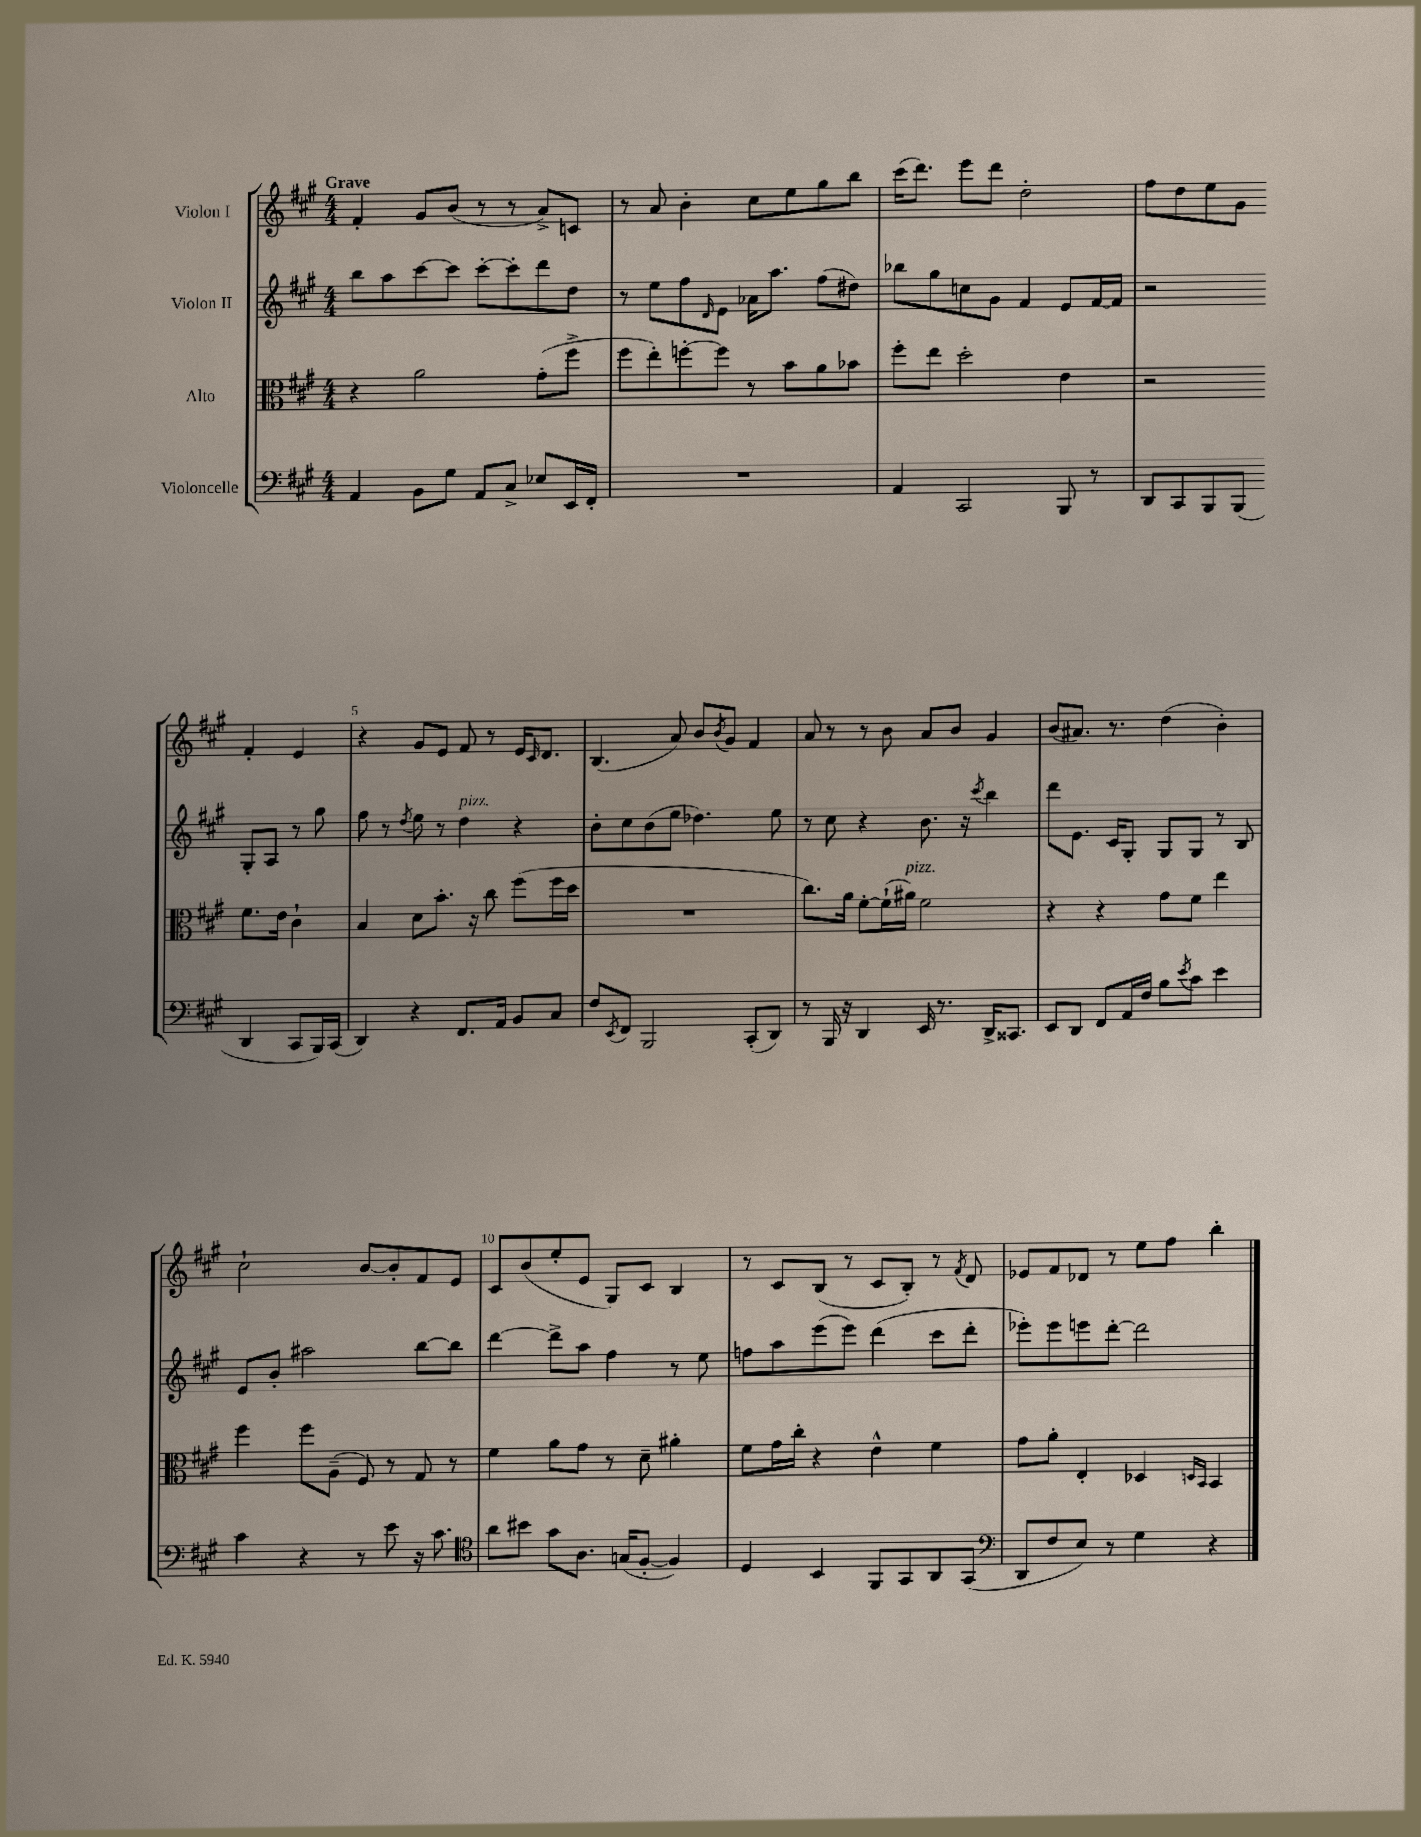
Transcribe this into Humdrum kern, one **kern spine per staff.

**kern	**kern	**kern	**kern
*part4	*part3	*part2	*part1
*staff4	*staff3	*staff2	*staff1
*I"Violoncelle	*I"Alto	*I"Violon II	*I"Violon I
*clefF4	*clefC3	*clefG2	*clefG2
*k[f#c#g#]	*k[f#c#g#]	*k[f#c#g#]	*k[f#c#g#]
*M4/4	*M4/4	*M4/4	*M4/4
=1	=1	=1	=1
!	!	!	!LO:TX:a:B:t=Grave
4AA/	4r	8bb\L	4f#'/
.	.	8aa\	.
8BB\L	2a\	[8ccc#\	8g#/L
8G#\J	.	8ccc#\J]	(8b/J
8AA/L	.	[8ccc#'\L	8r
8C#^/J	.	8ccc#'\]	8r
8E-X/L	(8g#'\L	8ddd\	8a^/L)
16EE/L	8ff#^\J	8dd\J	8cn/J
16FF#'/JJ	.	.	.
=2	=2	=2	=2
1r	8ff#\L	8r	8r
.	8ee'\)	8ee\L	8a/
.	[8ffn'\	8ff#\	4b'\
.	.	16qqd/	.
.	8ff\J]	8e\J	.
.	8r	16a-X\KL	8cc#\L
.	.	8.aa\J	.
.	8b\L	.	8ee\
.	8a\	(8ff#\L	8gg#\
.	8b-X\J	8dd#X\J)	8bb\J
=3	=3	=3	=3
4AA/	8ff#'\L	8bb-X\L	(16ccc#\KL
.	.	.	8.ddd\J)
.	8ee\J	8gg#\	.
2CC#/	2dd'\	8ccn\	8eee\L
.	.	8g#\J	8ddd\J
.	.	4f#/	2dd'\
8BBB/	4e\	8e/L	.
8r	.	[16f#/L	.
.	.	16f#/JJ]	.
=4	=4	=4	=4
8DD/L	2r	2r	8ff#\L
8CC#/	.	.	8dd\
8BBB/	.	.	8ee\
(8BBB/J	.	.	8g#\J
4DD/	8.f#\L	8G#'/L	4f#'/
.	.	8A/J	.
.	16e\Jk	.	.
8CC#/L	4c#`\	8r	4e/
16BBB/L)	.	8gg#\	.
(16CC#/JJ	.	.	.
!!LO:LB:g=z
=5	=5	=5	=5
4DD/)	4B/	8ff#\	4r
.	.	8r	.
.	.	8qdd/	.
4r	8d\L	8ee\	8g#/L
.	8.b'\J	8r	8e/J
!	!	!LO:TX:a:i:t=pizz.	!
8.FF#/L	.	4dd\	8f#/
.	16r	.	.
.	8cc#\	.	8r
16AA/Jk	.	.	.
8BB/L	(8ff#\L	4r	16e/KL
.	.	.	16qqc#/
.	.	.	8.d/J
8C#/J	16ff#\L	.	.
.	16dd\JJ	.	.
=6	=6	=6	=6
8F#/L	1r	8b'\L	(4.B/
8qEE/	.	.	.
8FF#/J	.	8cc#\	.
2BBB/	.	(8b\	.
.	.	8ee\J	8a/)
.	.	4.dd-X\)	8b/L
.	.	.	8qb/
.	.	.	8g#/J
(8CC#'/L	.	.	4f#/
8DD/J)	.	8ee\	.
=7	=7	=7	=7
8r	8.cc#\L)	8r	8a/
16BBB/	.	8cc#\	8r
16r	16a\Jk	.	.
4DD/	[8f#'\L	4r	8r
.	(16f#`\L]	.	8b\
!	!LO:TX:a:i:t=pizz.	!	!
.	16a#X\JJ)	.	.
16EE/	2f#\	8.b\	8a/L
8.r	.	.	.
.	.	.	8b/J
.	.	16r	.
.	.	8qccc#/	.
16DD^/KL	.	4bb\	4g#/
8.CC##X/J	.	.	.
=8	=8	=8	=8
8EE/L	4r	8ddd\L	(8b/L
8DD/J	.	8.e\J	8.a#X/J)
8FF#/L	4r	.	.
.	.	16c#/KL	8.r
16AA/L	.	8G#'/J	.
16F#/JJ	.	.	.
8B\L	8g#\L	8G#/L	(4dd\
8qe/	.	.	.
8c#\J	8f#\J	8G#/J	.
4e\	4ee\	8r	4b'\)
.	.	8B/	.
!!LO:LB:g=z
=9	=9	=9	=9
4c#\	4ff#\	8e/L	2cc#`\
.	.	8b'/J	.
4r	8ff#\L	2aa#X\	.
.	(8A~\J	.	.
8r	8F#/)	.	[8b/L
8e\	8r	.	8b'/]
16r	8G#/	[8bb\L	8f#/
8.c#\	.	.	.
.	8r	8bb\J]	8e/J
=10	=10	=10	=10
*clefC4	*	*	*
8a\L	4f#\	[4ddd\	8c#/L
8b#X\J	.	.	(8b/
8g#\L	8a\L	8ddd^\L]	8ee'/
8.A\J	8g#\J	8aa\J	8e/J
.	8r	4ff#\	8G#/L)
(16Gn/KL	.	.	.
[8F#'/J	8d~\	.	8c#/J
4F#/])	4a#X'\	8r	4B/
.	.	8ee\	.
=11	=11	=11	=11
4D/	8f#\L	8ffn\L	8r
.	16g#\L	8aa\	8c#/L
.	16cc#'\JJ	.	.
4BB/	4r	(8eee\	(8B/J
.	.	8eee\J)	8r
8FF#/L	4e^^\	(4ddd\	8c#/L
8GG#/	.	.	8B'/J)
8AA/	4f#\	8ccc#\L	8r
.	.	.	8qf#/
(8GG#/J	.	8ddd'\J	8d/
=12	=12	=12	=12
*clefF4	*	*	*
8DD/L	8g#\L	8eee-X'\L)	8e-X/L
8F#/	8a'\J	8eee-\	8f#/
8E/J)	4E'/	8eeen\	8d-X/J
8r	.	[8ddd'\J	8r
4G#\	4D-X/	2ddd\]	8ee\L
.	.	.	8ff#\J
.	16qqDn/LL	.	.
.	16qqBB/JJ	.	.
4r	4BB/	.	4bb'\
==	==	==	==
*-	*-	*-	*-
